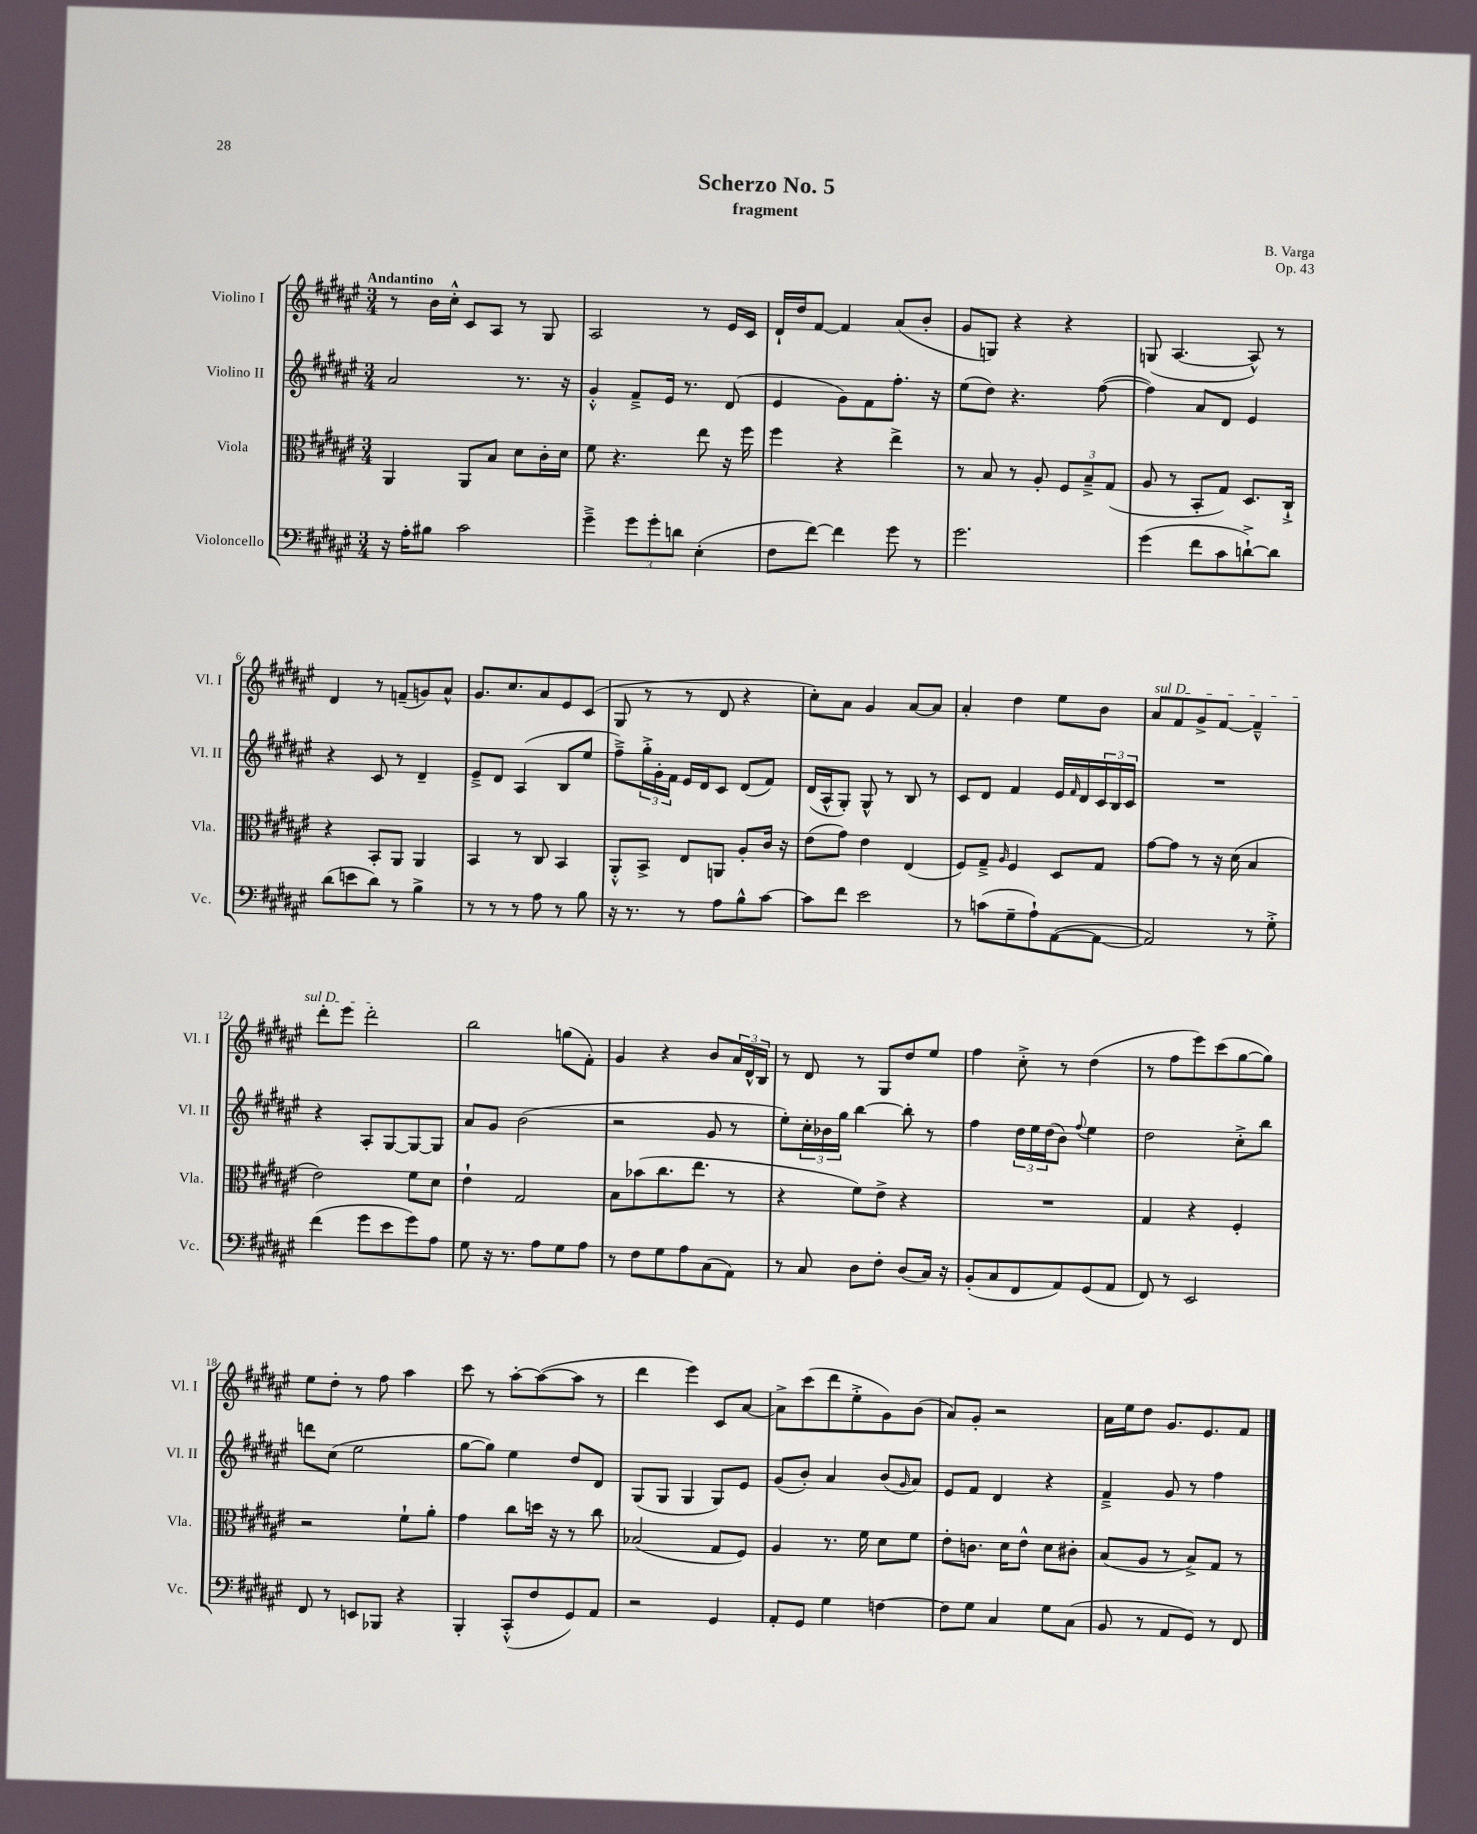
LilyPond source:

\header { title = "Scherzo No. 5" composer = "B. Varga" subtitle = "fragment" opus = "Op. 43" }
<<
\new StaffGroup <<
\new Staff = "s0" \with { instrumentName = "Violino I" shortInstrumentName = "Vl. I" } {
    \clef treble \key fis \major \numericTimeSignature \time 3/4 \tempo "Andantino"
    r8 b'16 cis''16-.-^ cis'8 ais8 r8 gis8 |
    ais2 r8 eis'16 cis'16 |
    dis'16-! dis''16 fis'8~ fis'4 ais'8( b'8-. |
    gis'8 g8) r4 r4 |
    g8( ais4.~ ais8-^) r8 |
    dis'4 r8 f'8--( g'8) ais'8-^ |
    gis'8. cis''8. ais'8 eis'8 cis'8( |
    gis8 r8 r8 dis'8 r4 |
    cis''8-.) ais'8 gis'4 ais'8~ ais'8 |
    ais'4-. dis''4 eis''8 b'8 |
    \once \override TextSpanner.bound-details.left.text = \markup { \italic "sul D" } ais'8\startTextSpan fis'8 gis'8-> fis'8~ fis'4---^ |
    dis'''8-. eis'''8 dis'''2-.\stopTextSpan |
    b''2 g''8( fis'8-.) |
    gis'4 r4 b'8 \tuplet 3/2 { ais'16 dis'16-^ b16 } |
    r8 dis'8 r8 gis8 dis''8 eis''8 |
    fis''4 cis''8-.-> r8 dis''4( |
    r8 fis''8 eis'''8) cis'''8( gis''8~ gis''8) |
    eis''8 dis''8-. r8 fis''8 ais''4 |
    cis'''8 r8 ais''8~-. ais''8~( ais''8 r8 |
    dis'''4 eis'''4) cis'8 ais'8~ |
    ais'8-> cis'''8( dis'''8 eis''8-.-> gis'8) b'8( |
    ais'8) gis'8-. r2 |
    ais'16 eis''16 dis''8 gis'8. eis'8. fis'8 \bar "|." |
}
\new Staff = "s1" \with { instrumentName = "Violino II" shortInstrumentName = "Vl. II" } {
    \clef treble \key fis \major \numericTimeSignature \time 3/4
    ais'2 r8. r16 |
    gis'4-.-^ fis'8---> eis'16 r8. dis'8( |
    eis'4 gis'8) fis'8 fis''8.-. r16 |
    eis''8( dis''8) r4. fis''8~( |
    fis''4) ais'8 dis'8 eis'4 |
    r4 cis'8 r8 dis'4-- |
    eis'8---> dis'8 ais4( b8 eis''8 |
    fis''8--->) \tuplet 3/2 { gis''16-.-> gis'16-. fis'16 } eis'16 dis'16 cis'8 dis'8( fis'8) |
    dis'16( ais16-^ gis8-.) gis8-^ r8 b8 r8 |
    cis'8 dis'8 fis'4 eis'16 \grace { fis'16 } dis'16 \tuplet 3/2 { cis'16 b16 cis'16 } |
    R2. |
    r4 ais8-. gis8~ gis8~ gis8 |
    ais'8 gis'8 b'2( |
    r2 gis'8 r8 |
    eis''8-.) \tuplet 3/2 { cis''16-. bes'16 gis''16 } b''4~ b''8-. r8 |
    fis''4 \tuplet 3/2 { dis''16 eis''16 dis''16( } b'8) \appoggiatura { fis''8 } eis''4 |
    dis''2 cis''8-.-> b''8 |
    d'''8 cis''8( eis''2 |
    gis''8~ gis''8) eis''4 dis''8 dis'8 |
    gis8( gis8 gis4 gis8) eis'8 |
    gis'8( b'8-.) ais'4 b'8( \grace { gis'16 } ais'8) |
    eis'8 fis'8 dis'4 r4 |
    fis'4---> gis'8 r8 fis''4 \bar "|." |
}
\new Staff = "s2" \with { instrumentName = "Viola" shortInstrumentName = "Vla." } {
    \clef alto \key fis \major \numericTimeSignature \time 3/4
    ais,4 ais,8 b8 dis'8 cis'16-. dis'16 |
    fis'8 r4. eis''8 r16 fis''16 |
    fis''4 r4 eis''4-> |
    r8 b8 r8 ais8-. \tuplet 3/2 { fis8 b8---> gis8( } |
    ais8 r8 b,8-. gis8) dis8. cis16-!-> |
    r4 b,8-. ais,8 ais,4 |
    b,4 r8 cis8 b,4 |
    ais,8-.-^ b,8-> eis8 a,8 ais8-. cis'16 r16 |
    eis'8( gis'8) eis'4 eis4( |
    fis8) gis8---> \grace { ais16 } fis4 dis8 gis8 |
    gis'8~ gis'8 r8 r16 dis'16( b4 |
    eis'2) fis'8 dis'8 |
    eis'4-! gis2 |
    b8 bes'8( cis''8. eis''8. r8 |
    r4 fis'8) eis'8-> r4 |
    R2. |
    gis4 r4 fis4-. |
    r2 fis'8-! ais'8-. |
    gis'4 cis''8 d''16 r16 r8 cis''8 |
    bes2( gis8 fis8) |
    ais4 r8. fis'16 dis'8 fis'8 |
    eis'8-. c'8. dis'16 eis'8-^ dis'8 cis'8-. |
    b8( ais8 r8 b8->) gis8 r8 \bar "|." |
}
\new Staff = "s3" \with { instrumentName = "Violoncello" shortInstrumentName = "Vc." } {
    \clef bass \key fis \major \numericTimeSignature \time 3/4
    r16 ais16-. bis8 cis'2 |
    gis'4---> \tuplet 3/2 { gis'8 gis'8-. d'8 } eis4-.( |
    fis8 fis'8~) fis'4 gis'8 r8 |
    gis'2. |
    gis'4( fis'8 cis'8 d'8~-!->) d'8 |
    dis'8( e'8 dis'8) r8 b4-> |
    r8 r8 r8 ais8 r8 b8 |
    r16 r8. r8 ais8 b8-^ cis'8~ |
    cis'8 fis'8 eis'2 |
    r8 c'8( gis8-- ais8-!) ais,8~( ais,8~ |
    ais,2) r8 gis8-.-> |
    fis'4( gis'8 eis'8 gis'8) ais8 |
    gis8 r16 r8. ais8 gis8 ais8 |
    r8 fis8 gis8 ais8 cis8( ais,8) |
    r8 cis8 dis8 fis8-. dis8( cis16) r16 |
    b,8-.( cis8 fis,8 ais,8) gis,8( ais,8 |
    fis,8) r8 eis,2 |
    fis,8 r8 e,8 bes,,8 r4 |
    b,,4-. cis,8-.-^( fis8 gis,8) ais,8 |
    r2 gis,4 |
    ais,8-. gis,8 gis4 f4~ |
    f8 gis8 cis4 gis8 cis8( |
    b,8 r8 ais,8 gis,8) r8 fis,8 \bar "|." |
}
>>
>>
